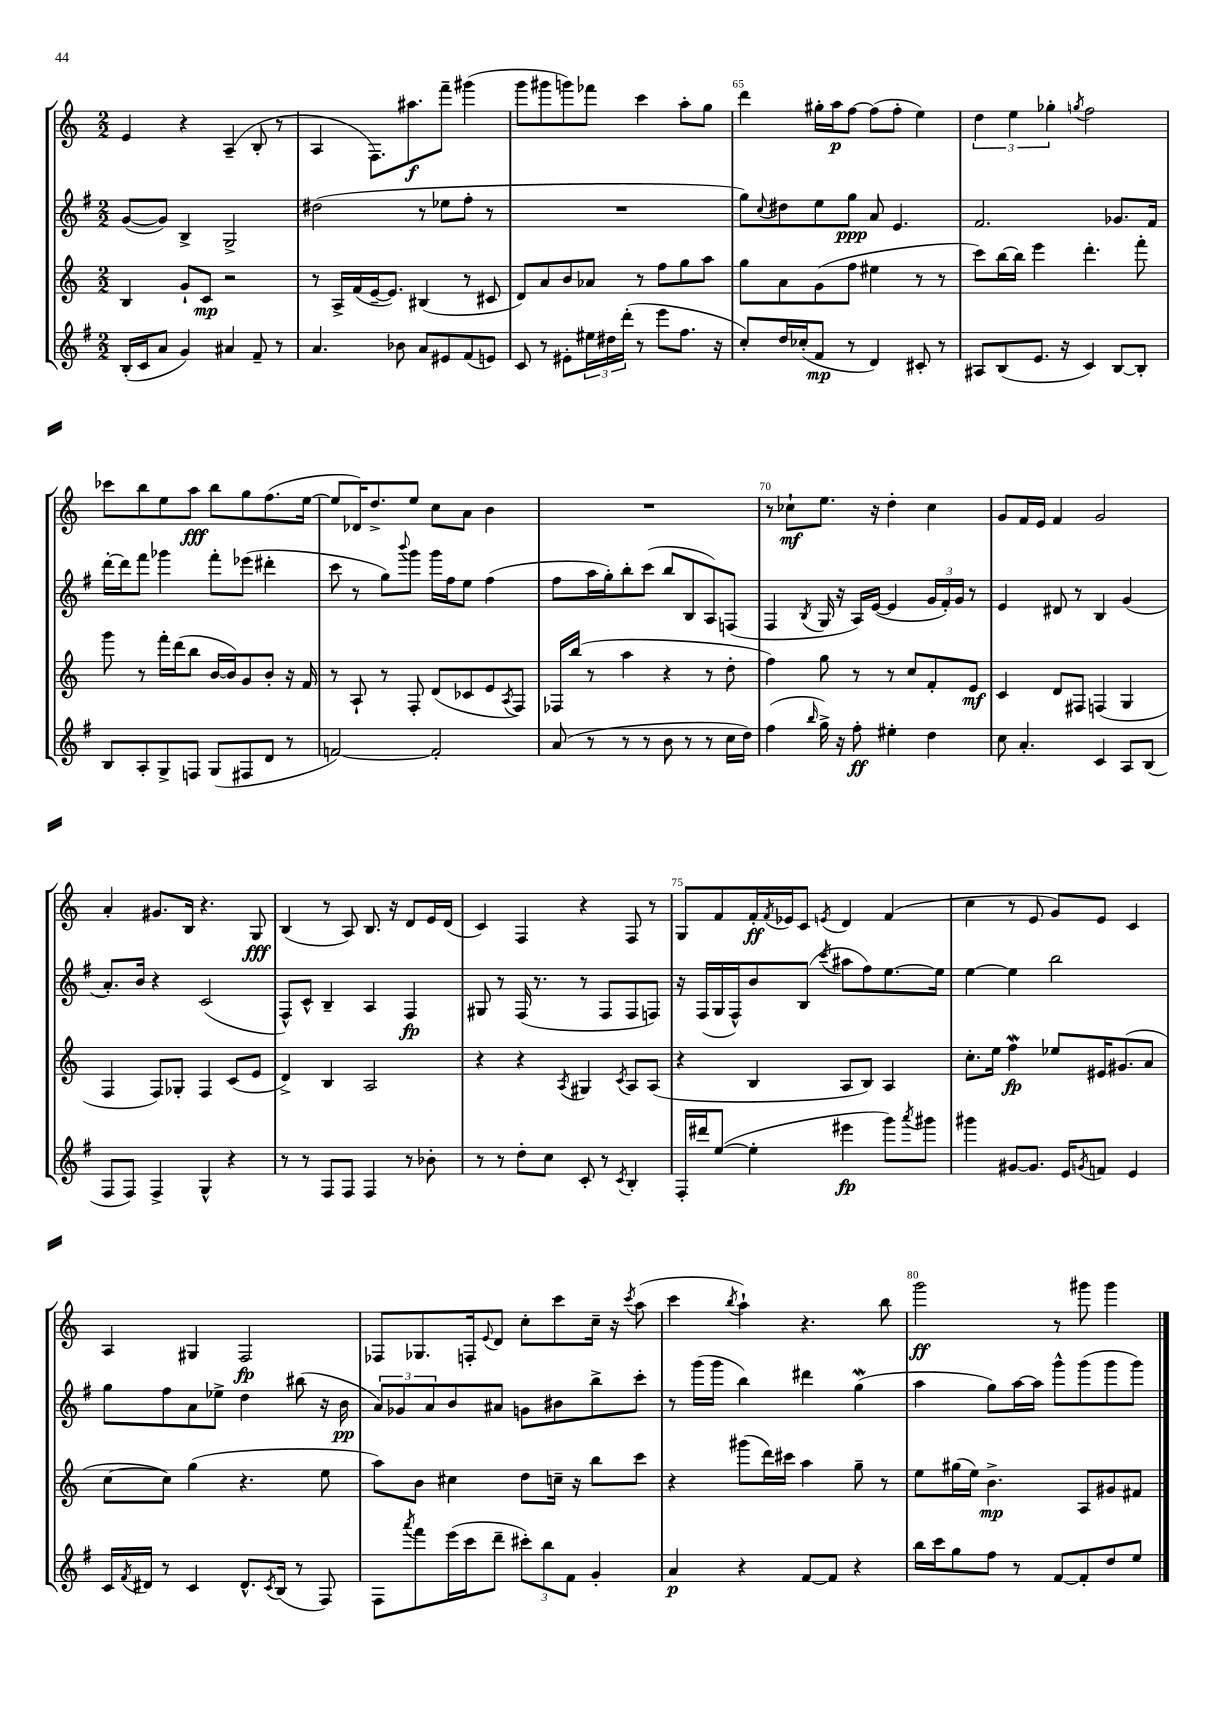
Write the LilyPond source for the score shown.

<<
\new StaffGroup <<
\new Staff = "s0" {
    \clef treble \key c \major \numericTimeSignature \time 2/2
    e'4 r4 a4--( b8-. r8 |
    a4 f8.) ais''8.\f f'''8-- gis'''4( |
    g'''8 gis'''8 g'''8) fes'''8 c'''4 a''8-. g''8 |
    d'''4 gis''16-. a''16\p f''8~ f''8( f''8-. e''4) |
    \tuplet 3/2 { d''4 e''4 ges''4-. } \acciaccatura { g''8 } f''2 |
    ces'''8 b''8 e''8 a''8\fff b''8 g''8 f''8.( e''16~ |
    e''8 des'16) d''8.-> e''8 c''8 a'8 b'4 |
    R1 |
    r8 ces''8-!\mf e''8. r16 d''4-. ces''4 |
    g'8 f'16 e'16 f'4 g'2 |
    a'4-. gis'8. b16 r4. g8\fff |
    b4( r8 a8) b8. r16 d'8 e'16 d'16( |
    c'4) f4 r4 f8 r8 |
    g8 f'8 f'16-.\ff \acciaccatura { f'8 } ees'16 c'8 \acciaccatura { e'8 } d'4 f'4( |
    c''4 r8 e'8 g'8) e'8 c'4 |
    a4 gis4 f2\fp |
    fes8 ges8. f16-. \appoggiatura { e'8 } d'8 c''8-. c'''8 c''16-- r16 \acciaccatura { c'''8 } a''8( |
    c'''4 \acciaccatura { b''8 } a''4-!) r4. b''8 |
    g'''2\ff r8 gis'''8 gis'''4 \bar "|." |
}
\new Staff = "s1" {
    \clef treble \key g \major \numericTimeSignature \time 2/2
    g'8~( g'8) b4-> g2-> |
    dis''2( r8 ees''8 fis''8-. r8 |
    R1 |
    g''8) \appoggiatura { c''8 } dis''8 e''8 g''8\ppp a'8 e'4. |
    fis'2. ges'8. fis'16 |
    d'''16~-. d'''16 fis'''8 ges'''4 fis'''8-. ees'''8( dis'''4-. |
    c'''8 r8 g''8) \appoggiatura { b'''8 } g'''8 g'''16 fis''16 e''8 fis''4( |
    fis''8 a''16 g''16-.) b''8-. c'''8( b''8 b8 a8) f8( |
    fis4 \acciaccatura { b8 } g16 r16 a16) e'16~( e'4 \tuplet 3/2 { g'16 fis'16-.) g'16 } r8 |
    e'4 dis'8 r8 b4 g'4( |
    a'8.-.) b'16 r4 c'2( |
    fis8-^) c'8-^ b4-- a4 fis4\fp |
    gis8 r8 fis16( r8. r8 fis8 fis8 f8) |
    r16 fis16( g16 fis16-^) b'8 b8( \acciaccatura { c'''8 } ais''8 fis''8) e''8.~ e''16 |
    e''4~ e''4 b''2 |
    g''8 fis''8 a'8 ees''8-> d''4 bis''8( r16 b'16\pp |
    \tuplet 3/2 { a'8) ges'8 a'8 } b'8 ais'8 g'8 bis'8 b''8-> c'''8-. |
    r8 g'''16( g'''16 b''4) dis'''4 g''4\mordent( |
    a''4 g''8) a''16~ a''16 g'''8-^ g'''8( g'''8 g'''8) \bar "|." |
}
\new Staff = "s2" {
    \clef treble \key c \major \numericTimeSignature \time 2/2
    b4 g'8-! c'8\mp r2 |
    r8 a16-> f'16( e'16~-- e'8.) bis4( r8 cis'8 |
    d'8) a'8 b'8 aes'8 r8 f''8 g''8 a''8 |
    g''8 a'8 g'8( f''8 eis''4 r8 r8 |
    c'''8) b''16~ b''16 e'''4 d'''4.-. f'''8-. |
    g'''8 r8 f'''16-. d'''16( b''8 b'16~ b'16) g'8 b'8-. r16 f'16 |
    r8 a8-! r8 f8-. d'8( ces'8 e'8 \acciaccatura { a8 } f8) |
    fes16 b''16( r8 a''4 r4 r8 d''8-. |
    f''4) g''8 r8 r8 c''8 f'8-. e'8\mf |
    c'4 d'8 fis8 f4( g4 |
    f4 f8) ges8-. f4 c'8( e'8 |
    d'4->) b4 a2 |
    r4 r4 \acciaccatura { a8 } gis4 \acciaccatura { c'8 } a8 a8( |
    r4 b4 a8 b8) a4 |
    c''8.-. e''16 f''4\mordent\fp ees''8 eis'16 gis'8.( a'8 |
    c''8~ c''8) g''4( r4. e''8 |
    a''8) b'8 cis''4 d''8 c''16-- r16 b''8 c'''8 |
    r4 gis'''8( d'''16) cis'''16 a''4 g''8-- r8 |
    e''8 gis''16( e''16) b'4.->\mp a8 gis'8 fis'8 \bar "|." |
}
\new Staff = "s3" {
    \clef treble \key g \major \numericTimeSignature \time 2/2
    b16-.( c'16 a'8 g'4) ais'4 fis'8-- r8 |
    a'4. bes'8 a'8 eis'8 fis'8( e'8) |
    c'8 r8 eis'8-. \tuplet 3/2 { eis''16 dis''16 d'''16-.( } r8 e'''8 fis''8. r16 |
    c''8-.) d''16 ces''16-.( fis'8\mp r8 d'4) cis'8-. r8 |
    ais8 b8( e'8. r16 c'4) b8~ b8-. |
    b8 a8-. g8-> f8 g8( fis8 d'8 r8 |
    f'2~) f'2-. |
    a'8( r8 r8 r8 b'8 r8 r8 c''16 d''16) |
    fis''4( \grace { b''16 } g''16->) r16 fis''8-.\ff eis''4-. d''4 |
    c''8 a'4.-. c'4 a8 b8( |
    fis8 fis8) fis4-> g4-^ r4 |
    r8 r8 fis8 fis8 fis4 r8 bes'8-. |
    r8 r8 d''8-. c''8 c'8-. r8 \acciaccatura { c'8 } b4-. |
    fis16-. dis'''16 e''8~( e''4-. eis'''4\fp g'''8) \acciaccatura { a'''8 } gis'''8 |
    gis'''4 gis'8~ gis'8. e'16 \acciaccatura { g'8 } f'8 e'4 |
    c'16 \acciaccatura { fis'8 } dis'16 r8 c'4 dis'8.-^ \acciaccatura { c'8 } b16( r8 fis8) |
    fis8 \acciaccatura { a'''8 } fis'''8 e'''16( c'''16 d'''8-- \tuplet 3/2 { cis'''8-.) b''8 fis'8 } g'4-. |
    a'4\p r4 fis'8~ fis'8 r4 |
    b''16 c'''16 g''8 fis''8 r8 fis'8~ fis'8-. d''8 e''8 \bar "|." |
}
>>
>>
\layout { \context { \Score currentBarNumber = #62 \override BarNumber.break-visibility = ##(#f #t #t) barNumberVisibility = #(every-nth-bar-number-visible 5) } }
